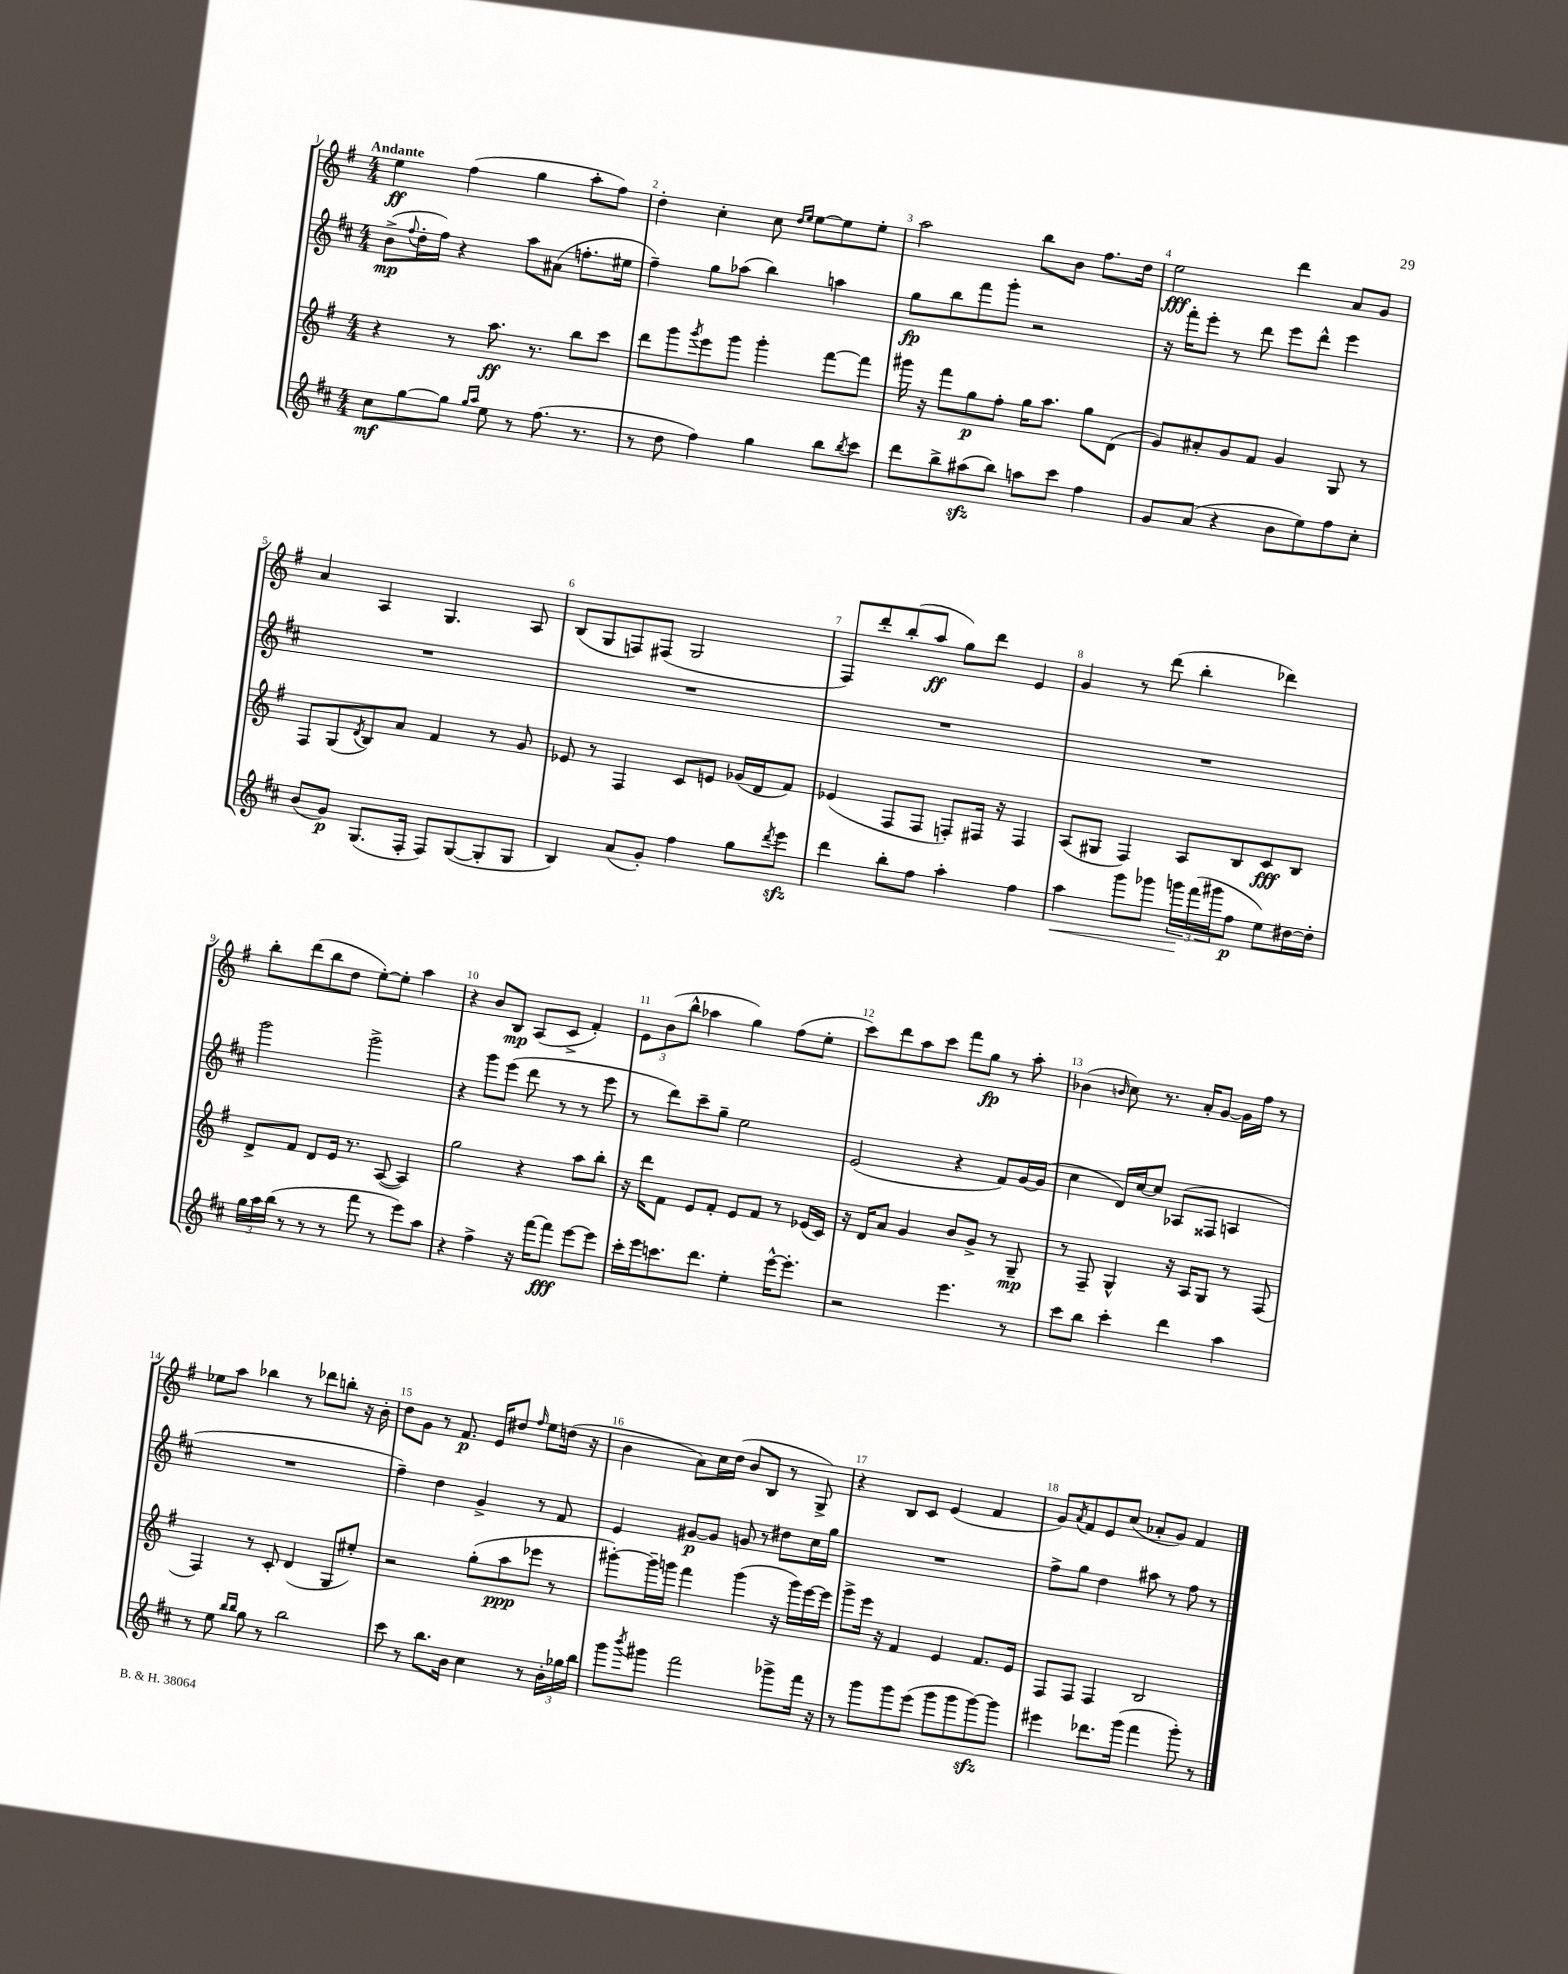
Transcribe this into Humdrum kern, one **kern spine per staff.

**kern	**dynam	**kern	**dynam	**kern	**dynam	**kern	**dynam
*part4	*part4	*part3	*part3	*part2	*part2	*part1	*part1
*staff4	*staff4	*staff3	*staff3	*staff2	*staff2	*staff1	*staff1
*clefG2	*	*clefG2	*	*clefG2	*	*clefG2	*
*k[f#c#]	*	*k[f#]	*	*k[f#c#]	*	*k[f#]	*
*M4/4	*	*M4/4	*	*M4/4	*	*M4/4	*
=1	=1	=1	=1	=1	=1	=1	=1
!	!	!	!	!	!	!LO:TX:a:B:t=Andante	!
8cc#\L	mf	4r	.	(8b^\L	mp	4ee\	ff
.	.	.	.	8qqff#/	.	.	.
[8gg\	.	.	.	16dd'\L	.	.	.
.	.	.	.	16ff#\JJ)	.	.	.
8gg\J]	.	8r	.	4r	.	(4ff#\	.
16qqgg/LL	.	.	.	.	.	.	.
16qqaa/JJ	.	.	.	.	.	.	.
8ee\	.	8.aa\	ff	.	.	.	.
8r	.	.	.	8aa\L	.	4gg\	.
.	.	8.r	.	.	.	.	.
(8.ff#\	.	.	.	(8a#X\J	.	.	.
.	.	8bb\L	.	8.ffn'\L	.	8aa'\L	.
8.r	.	.	.	.	.	.	.
.	.	8ccc\J	.	.	.	8ff#\J)	.
.	.	.	.	16ee#X\Jk	.	.	.
=2	=2	=2	=2	=2	=2	=2	=2
8r	.	8ddd\L	.	4ff#~\)	.	4dd'\	.
8dd\	.	8ggg\	.	.	.	.	.
.	.	8qggg/	.	.	.	.	.
4ff#\)	.	8eee\	.	8gg\L	.	4cc'\	.
.	.	8ggg\J	.	(8aa-X\J	.	.	.
4gg\	.	4ggg'\	.	4bb\)	.	8cc\	.
.	.	.	.	.	.	16qqdd/LL	.
.	.	.	.	.	.	16qqee/JJ	.
.	.	.	.	.	.	[8ee\L	.
8bb\L	.	[8fff#\L	.	4aan\	.	8ee\]	.
8qbb/	.	.	.	.	.	.	.
8ccc#\J	.	8fff#\J]	.	.	.	8ee'\J	.
=3	=3	=3	=3	=3	=3	=3	=3
8ddd\L	.	16ggg#X\	.	8gg\L	fp	2aa\	.
.	.	16r	.	.	.	.	.
8bb^\	.	8fff#\L	.	8bb\	.	.	.
(8aa#Xzz\	.	8gg\	p	8fff#\	.	.	.
8bb\J)	.	8ff#'\J	.	8ggg'\J	.	.	.
8aan\L	.	16gg\KL	.	2r	.	8bb\L	.
.	.	8.aa\J	.	.	.	.	.
8ccc#\J	.	.	.	.	.	8b\J	.
4ff#\	.	8gg\L	.	.	.	8.ff#\L	.
.	.	(8d\J	.	.	.	.	.
.	.	.	.	.	.	16dd\Jk	.
=4	=4	=4	=4	=4	=4	=4	=4
8g/L	.	8g/L)	.	16r	.	2ee\	fff
.	.	.	.	16fff#'\KL	.	.	.
(8a/J	.	8a#X'/	.	8eee'\J	.	.	.
4r	.	8g/	.	8r	.	.	.
.	.	8f#/J	.	8ddd\	.	.	.
8b\L	.	4g/	.	8eee\L	.	4ddd\	.
8ee\)	.	.	.	8ddd^^\J	.	.	.
8ff#\	.	8G/	.	4eee\	.	8a/L	.
8cc#'\J	.	8r	.	.	.	8g/J	.
!!LO:LB:g=z
=5	=5	=5	=5	=5	=5	=5	=5
(8b/L	.	8F#/L	.	1r	.	4a/	.
8g/J)	p	(8G/	.	.	.	.	.
.	.	8qd/	.	.	.	.	.
(8.G/L	.	8B/)	.	.	.	4A/	.
.	.	8a/J	.	.	.	.	.
16F#'/Jk	.	.	.	.	.	.	.
8F#/L)	.	4f#/	.	.	.	4.G/	.
([8G/	.	.	.	.	.	.	.
8G'/]	.	8r	.	.	.	.	.
8G/J	.	8g/	.	.	.	8A/	.
=6	=6	=6	=6	=6	=6	=6	=6
4B/)	.	8e-X/	.	1r	.	(8B/L	.
.	.	8r	.	.	.	8G/	.
(8a/L	.	4F#/	.	.	.	8Fn/)	.
8g'/J)	.	.	.	.	.	(8F#X/J	.
4ff#\	.	8c/L	.	.	.	2G/	.
.	.	8en/J	.	.	.	.	.
8gg\L	.	(16g-X/LL	.	.	.	.	.
.	.	16d/J	.	.	.	.	.
8qddd/	.	.	.	.	.	.	.
8eeezz\J	.	8f#/J)	.	.	.	.	.
=7	=7	=7	=7	=7	=7	=7	=7
4ddd\	.	(4e-X/	.	1r	.	8F#/L)	.
.	.	.	.	.	.	8ddd'/	.
8bb'\L	.	8F#/L	.	.	.	(8bb'/	.
8ff#\J	.	8F#/J	.	.	.	8aa/J	ff
4aa'\	.	8Fn'/L)	.	.	.	8gg\L)	.
.	.	16F#X/Jk	.	.	.	8ddd\J	.
.	.	16r	.	.	.	.	.
4ff#\	.	4F#/	.	.	.	4e/	.
=8	=8	=8	=8	=8	=8	=8	=8
!	!LO:HP:b	!	!	!	!	!	!
4aa\	<	(8A/L	.	1r	.	4g/	.
.	.	8G#X/J	.	.	.	.	.
8ggg\L	.	4F#/)	.	.	.	8r	.
8ggg-X\J	.	.	.	.	.	(8ddd\	.
24gggn\LL	.	8A/L	.	.	.	4bb'\	.
(24fff#\	[	.	.	.	.	.	.
24ggg#X\J	.	.	.	.	.	.	.
8ff#\J	p	8B/	.	.	.	.	.
8ee\L)	.	8c/	fff	.	.	4ddd-X\)	.
[16dd#X\L	.	8B/J	.	.	.	.	.
16dd#'\JJ]	.	.	.	.	.	.	.
!!LO:LB:g=z
=9	=9	=9	=9	=9	=9	=9	=9
24gg\LL	.	8d^/L	.	2ggg\	.	8bb'\L	.
24aa\	.	.	.	.	.	.	.
(24bb\JJ	.	.	.	.	.	.	.
8r	.	8f#/J	.	.	.	(8ddd\	.
8r	.	8d/L	.	.	.	8bb\	.
8r	.	16e/Jk	.	.	.	8dd\J	.
.	.	8.r	.	.	.	.	.
8fff#\	.	.	.	2ggg^\	.	[8ee'\L)	.
8r	.	([8A/	.	.	.	8ee'\J]	.
8eee\L)	.	4A/])	.	.	.	4aa\	.
8aa\J	.	.	.	.	.	.	.
=10	=10	=10	=10	=10	=10	=10	=10
4r	.	2gg\	.	4r	.	4r	.
4ff#^\	.	.	.	8ggg\L	.	8b/L	.
.	.	.	.	(8eee\J	.	8B/J	mp
16r	.	4r	.	8ddd\	.	(8A/L	.
[16fff#\KL	.	.	.	.	.	.	.
8fff#\J]	fff	.	.	8r	.	8c^/J	.
[8eee\L	.	8aa\L	.	8r	.	4f#'/)	.
8eee\J]	.	8bb'\J	.	8eee\	.	.	.
=11	=11	=11	=11	=11	=11	=11	=11
16ccc#'\LL	.	16r	.	8r	.	12e\L	.
16eee\J	.	16ddd\KL	.	.	.	.	.
.	.	.	.	.	.	(12b\	.
8.cccn\	.	8f#\J	.	8ddd\L)	.	.	.
.	.	.	.	.	.	12bb^^\J	.
.	.	8e/L	.	8ccc#~\	.	4aa-X\	.
8.ddd\J	.	.	.	.	.	.	.
.	.	8f#'/J	.	8gg~\J	.	.	.
4ee'\	.	8e/L	.	2ee\	.	4gg\)	.
.	.	8f#/J	.	.	.	.	.
[16eee^^\KL	.	8r	.	.	.	(8ff#\L	.
8.eee'\J]	.	.	.	.	.	.	.
.	.	(16e-X/LL	.	.	.	8ee'\J	.
.	.	16c/JJ)	.	.	.	.	.
=12	=12	=12	=12	=12	=12	=12	=12
2r	.	16r	.	(2e/	.	8ccc\L)	.
.	.	16d/KL	.	.	.	.	.
.	.	8a/J	.	.	.	8ddd\	.
.	.	4g/	.	.	.	8aa\	.
.	.	.	.	.	.	8ccc\J	.
4.eee\	.	8b/L	.	4r	.	8fff#\L	.
.	.	8g^/J	.	.	.	8gg\J	fp
.	.	8r	.	8f#/L)	.	8r	.
8r	.	8G~/	mp	[16g/L	.	8aa'\	.
.	.	.	.	(16g/JJ]	.	.	.
=13	=13	=13	=13	=13	=13	=13	=13
8ccc#\L	.	8r	.	4cc#\	.	(4b-X\	.
8bb\J	.	8F#~/	.	.	.	.	.
.	.	.	.	.	.	16qqbn/	.
4ccc#'\	.	4G^^/	.	16d/LL)	.	8cc\)	.
.	.	.	.	[16cc#/J	.	.	.
.	.	.	.	8cc#/J]	.	8.r	.
4ddd\	.	16r	.	(8A-X/L	.	.	.
.	.	16A/KL	.	.	.	16a'/KL	.
.	.	8G/J	.	8F##X/J	.	[8g/J	.
4aa\	.	8r	.	4An/	.	16g\LL]	.
.	.	.	.	.	.	16ff#\JJ	.
.	.	(8F#/	.	.	.	8r	.
!!LO:LB:g=z
=14	=14	=14	=14	=14	=14	=14	=14
8r	.	4F#/)	.	1r	.	8ee-X\L	.
8ee\	.	.	.	.	.	8aa\J	.
16qqbb/LL	.	.	.	.	.	.	.
16qqbb/JJ	.	.	.	.	.	.	.
8gg\	.	8r	.	.	.	4bb-X\	.
8r	.	8c'/	.	.	.	.	.
2bb\	.	(4d/	.	.	.	8r	.
.	.	.	.	.	.	8ddd-X\L	.
.	.	8G/L	.	.	.	8bbn'\J	.
.	.	8ee#X'/J)	.	.	.	16r	.
.	.	.	.	.	.	16b'\	.
=15	=15	=15	=15	=15	=15	=15	=15
8ccc#\	.	2r	.	4ff#~\)	.	8dd\L	.
8r	.	.	.	.	.	8g\J	.
8.bb\L	.	.	.	4dd\	.	8r	.
.	.	.	.	.	.	8.f#/	p
16b\Jk	.	.	.	.	.	.	.
4cc#\	.	(8gg'\L	.	4g^/	.	.	.
.	.	.	.	.	.	16e/KL	.
.	.	8aa\	ppp	.	.	8dd#X/J	.
.	.	.	.	.	.	16qqff#/	.
8r	.	8eee-X\J	.	8r	.	8ee\L	.
24b'\LL	.	8r	.	8f#/	.	(16ddn\Jk	.
24gg-X\	.	.	.	.	.	.	.
.	.	.	.	.	.	16r	.
24bb\JJ	.	.	.	.	.	.	.
=16	=16	=16	=16	=16	=16	=16	=16
8ggg\L	.	[8ggg#X'\L)	.	4e/	.	4b\	.
8qbbb/	.	.	.	.	.	.	.
8ggg#X\J	.	16ggg#~\L]	.	.	.	.	.
.	.	16gggn\JJ	.	.	.	.	.
2fff#\	.	4fff#\	.	[8g#X/L	p	8a\L)	.
.	.	.	.	8g#/J]	.	16cc\L	.
.	.	.	.	.	.	(16dd\JJ	.
.	.	(4ggg\	.	8gn/	.	8b/L	.
.	.	.	.	8r	.	8B/J	.
8ggg-X^\L	.	16r	.	8dd#X\L	.	8r	.
.	.	16ggg\LL)	.	.	.	.	.
16fff#\Jk	.	[16eee\	.	16cc#\L	.	8G^/)	.
16r	.	16eee\JJ]	.	16gg\JJ	.	.	.
=17	=17	=17	=17	=17	=17	=17	=17
8r	.	8ggg^\L	.	1r	.	4r	.
8ggg\L	.	16eee\Jk	.	.	.	.	.
.	.	16r	.	.	.	.	.
8ggg\	.	4f#/	.	.	.	8B/L	.
(8eee\J	.	.	.	.	.	8c/J	.
8ggg\L	.	4e/	.	.	.	(4e/	.
8ggg\	.	.	.	.	.	.	.
[8gggzz\)	.	8.f#/L	.	.	.	4f#/	.
8ggg\J]	.	.	.	.	.	.	.
.	.	16e/Jk	.	.	.	.	.
=18	=18	=18	=18	=18	=18	=18	=18
4eee#X\	.	8F#/L	.	8ff#^\L	.	8g/L)	.
.	.	.	.	.	.	8qa/	.
.	.	8F#/J	.	8gg\J	.	8f#/	.
8.ddd-X\L	.	4F#/	.	4dd\	.	8e/	.
.	.	.	.	.	.	(8cc/J	.
(16ggg\Jk	.	.	.	.	.	.	.
4fff#\	.	2B/	.	8aa#X\	.	8a-X'/L	.
.	.	.	.	8r	.	8g/J)	.
8ggg'\)	.	.	.	8ff#\	.	4f#/	.
8r	.	.	.	8r	.	.	.
==	==	==	==	==	==	==	==
*-	*-	*-	*-	*-	*-	*-	*-
